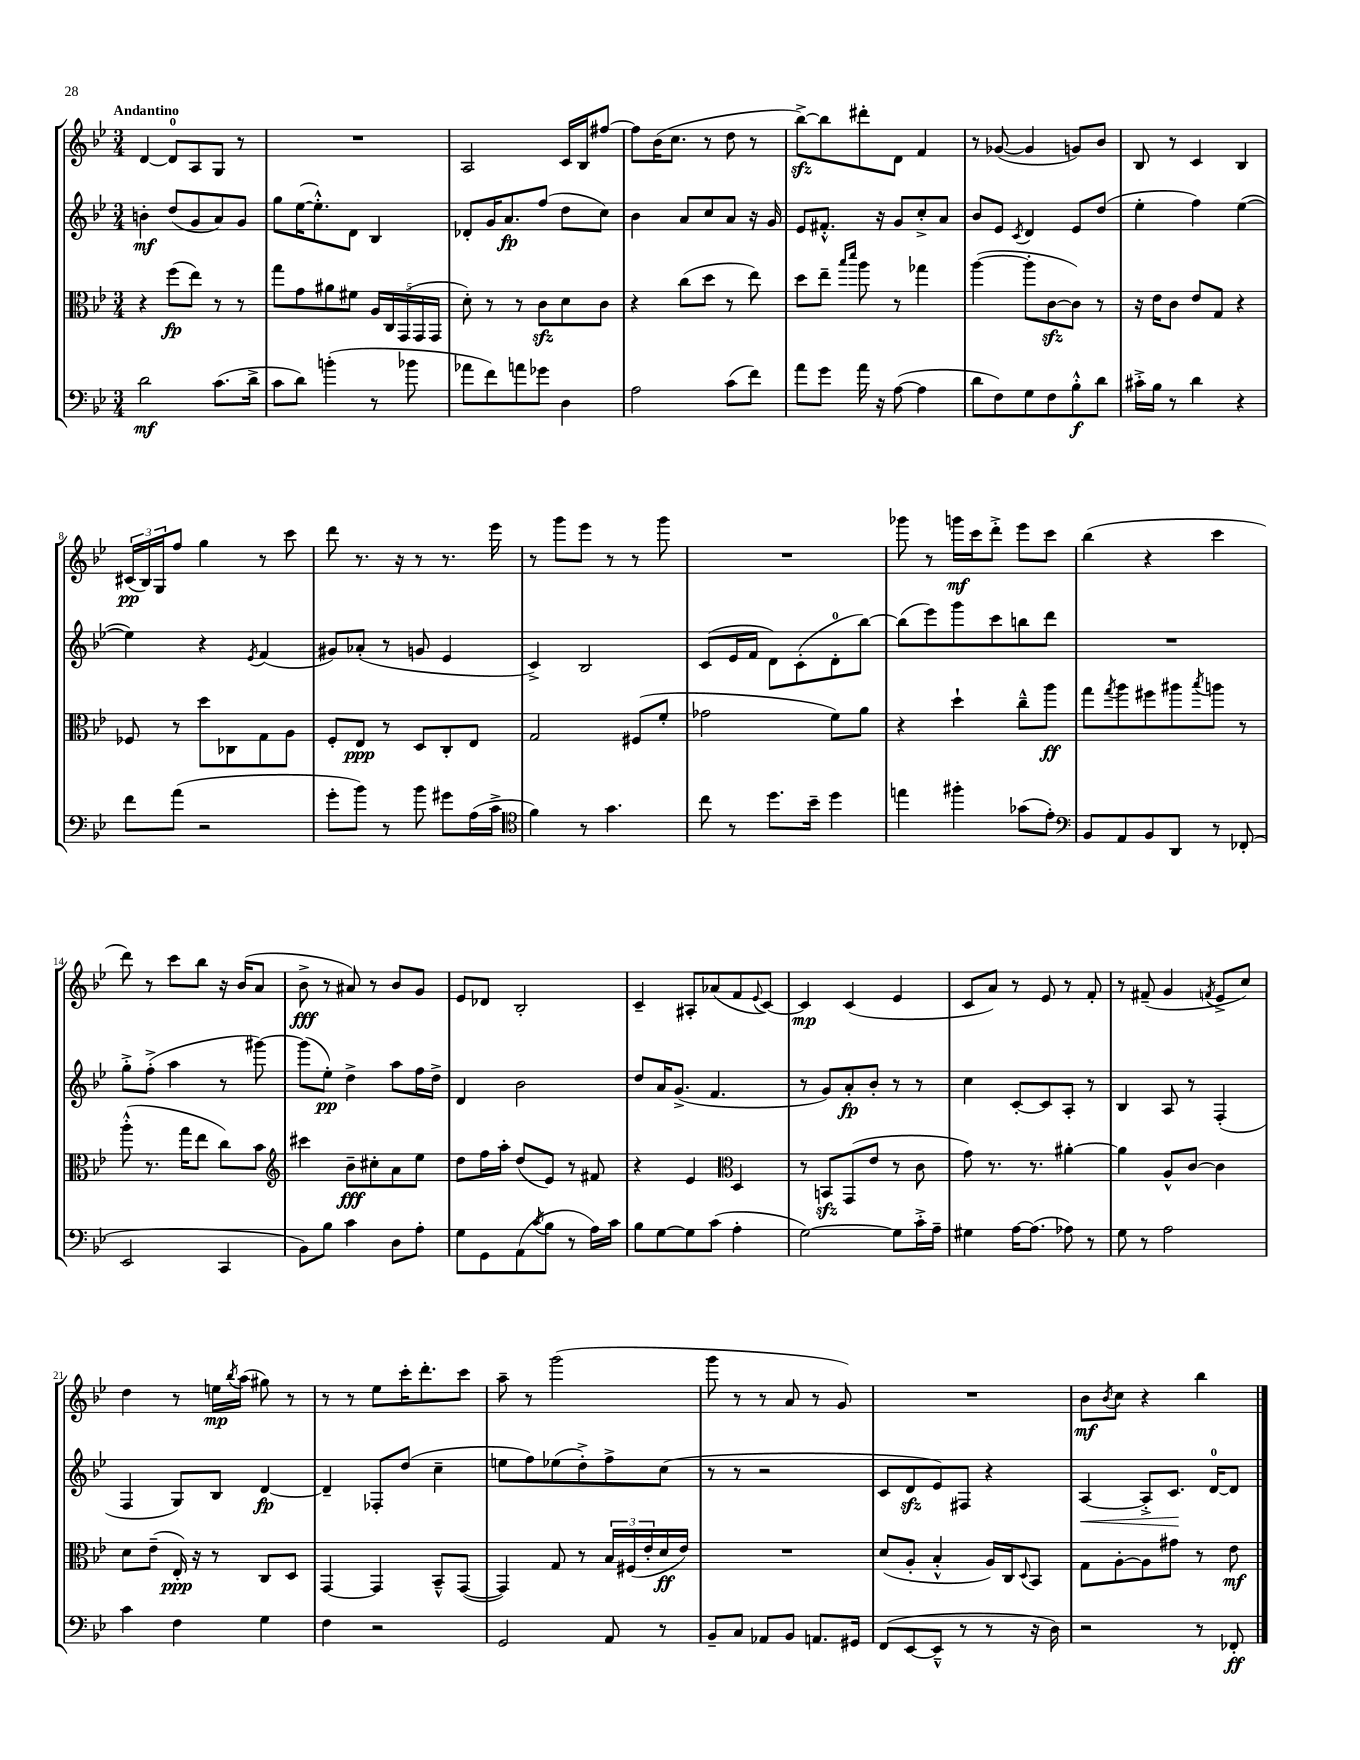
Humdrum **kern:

**kern	**kern	**kern	**kern
*staff4	*staff3	*staff2	*staff1
*clefF4	*clefC3	*clefG2	*clefG2
*k[b-e-]	*k[b-e-]	*k[b-e-]	*k[b-e-]
*M3/4	*M3/4	*M3/4	*M3/4
2d\	4r	4b'\	[4d/
.	(8ff\L	(8dd/L	8d/]L
.	8ee-\J)	8g/	8A/
(8.c\L	8r	8a/)	8G/J
.	8r	8g/J	8r
16d^\Jk	.	.	.
=	=	=	=
8c\L	8gg\L	8gg\L	2.r
8d\J)	8g\	([16ee-\K	.
.	.	8.ee-'^^\])	.
(4b'\	8a#\	.	.
.	8f#\J	8d\J	.
8r	20A/LL	4B-/	.
.	20C/	.	.
.	(20GG/	.	.
8b-\	.	.	.
.	20GG/	.	.
.	20GG/JJ	.	.
=	=	=	=
8a-\L	8d'\)	8d-'/L	2A/
8f\)	8r	16g/K	.
.	.	8.a/	.
8a\	8r	.	.
8g-\J	8c\L	(8ff/J	.
4D\	8d\	8dd\L	16c/LL
.	.	.	16B-/J
.	8c\J	8cc\J)	[8ff#/J
=	=	=	=
2A\	4r	4b-\	8ff#\]L
.	.	.	(16b-\K
.	.	.	8.cc\J
.	(8cc\L	8a/L	.
.	8dd\J	8cc/	8r
(8c\L	8r	8a/J	8dd\
8f\J)	8ee-\)	16r	8r
.	.	16g/	.
=	=	=	=
8a\L	8dd\L	8e-/L	[8bb-^\L)
8g\J	8ee-~\J	8.f#'^^/J	8bb-\]
.	16qqbb-/LL	.	.
.	16qqddd/JJ	.	.
16a\	8aa\	.	8ddd#'\
16r	.	16r	.
([8A\	8r	8g/L	8d\J
4A\]	4gg-\	8cc'^/	4f/
.	.	8a/J	.
=	=	=	=
8d\L	([4aa\	8b-/L	8r
8F\)	.	8e-/J	([8g-/
.	.	8qc/	.
8G\	8aa'\]L	4d/	4g-/]
8F\	[8c\	.	.
8B-'^^\	8c\]J)	8e-/L	8g/L)
8d\J	8r	(8dd/J	8b-/J
=	=	=	=
16c#'^\LL	16r	4ee-'\	8B-/
16B-\JJ	16e-\LK	.	.
8r	8c\J	.	8r
4d\	8e-/L	4ff\)	4c/
.	8G/J	.	.
4r	4r	([4ee-\	4B-/
=	=	=	=
8f\L	8F-/	4ee-\])	(24c#/LL
.	.	.	24B-/)
.	.	.	24G/J
(8a\J	8r	.	8ff/J
2r	8dd\L	4r	4gg\
.	8C-\	.	.
.	.	8qe-/	.
.	8G\	(4f/	8r
.	8A\J	.	8ccc\
=	=	=	=
8g'\L	8F'/L	8g#/L)	8ddd\
8b-\J)	8E-/J	(8a-'/J	8.r
8r	8r	8r	.
.	.	.	16r
8b-\	8D/L	8g/	8r
8g#\L	8C'/	4e-/	8.r
(16A\L	8E-/J	.	.
16c^\JJ	.	.	16eee-\
=	=	=	=
*clefC4	*	*	*
4f\)	2G/	4c^/)	8r
.	.	.	8ggg\L
8r	.	2B-/	8eee-\J
4.g\	.	.	8r
.	(8F#/L	.	8r
.	8f'/J	.	8ggg\
=	=	=	=
8cc\	2g-\	(8c/L	2.r
8r	.	16e-/L	.
.	.	16f/JJ	.
8.dd\L	.	8d\L)	.
.	.	(8c'\	.
16b-~\Jk	.	.	.
4dd\	8f\L)	8d'\	.
.	8a\J	[8bb-\J)	.
=	=	=	=
4ee\	4r	(8bb-\]L	8ggg-\
.	.	8eee-\)	8r
4ff#'\	4dd`\	8ggg\	16ggg\LL
.	.	.	16ccc\J
.	.	8ccc\	8ddd'^\J
(8g-\L	8cc~^^\L	8bb\	8eee-\L
8e-'\J)	8aa\J	8ddd\J	8ccc\J
=	=	=	=
*clefF4	*	*	*
8BB-/L	8gg\L	2.r	(4bb-\
.	8qgg/	.	.
8AA/	8aa\	.	.
8BB-/	8ff#\	.	4r
8DD/J	8aa#\	.	.
.	8qbb-/	.	.
8r	8aa\J	.	4ccc\
(8FF-'/	8r	.	.
=	=	=	=
2EE-/	(8aa'^^\	8gg'^\L	8ddd\)
.	8.r	(8ff'^\J	8r
.	.	4aa\	8ccc\L
.	16gg\LK	.	.
.	8ee-\J	.	8bb-\J
4CC/	8cc\L)	8r	16r
.	.	.	(16b-/LK
.	8b-\J	[8ggg#\)	8a/J
=	=	=	=
*	*clefG2	*	*
8BB-\L)	4ccc#\	(8ggg#\]L	8b-^\
8B-\J	.	8ee-'\J)	8r
4c\	8b-~\L	4dd^\	8a#/)
.	8cc#'\	.	8r
8D\L	8a\	8aa\L	8b-/L
8A'\J	8ee-\J	16ff\L	8g/J
.	.	16dd^\JJ	.
=	=	=	=
8G\L	8dd\L	4d/	8e-/L
8GG\	16ff\L	.	8d-/J
.	16aa'\JJ	.	.
(8AA\	(8dd/L	2b-\	2B-'/
8qc/	.	.	.
8B-\J	8e-/J)	.	.
8r	8r	.	.
16A\LL)	8f#/	.	.
16c\JJ	.	.	.
=	=	=	=
8B-\L	4r	8dd/L	4c~/
[8G\	.	16a/K	.
.	.	(8.g^/J	.
8G\]	4e-/	.	8A#'/L
(8c\J	.	4.f/	(8a-/
*	*clefC3	*	*
4A'\	4D/	.	8f/
.	.	.	8qqe-/
.	.	.	[8c/J)
=	=	=	=
[2G\)	8r	8r	4c/]
.	8BB/L	8g/L)	.
.	(8GG/	8a'/	(4c/
.	8e-/J	8b-'/J	.
8G\]L	8r	8r	4e-/
16c'^\L	8c\	8r	.
16A~\JJ	.	.	.
=	=	=	=
4G#\	8g\)	4cc\	8c/L
.	8.r	.	8a/J)
[16A\LK	.	[8c'/L	8r
(8.A\]J	8.r	.	.
.	.	8c/]	8e-/
8A-\)	[4a#'\	8A'/J	8r
8r	.	8r	8f'/
=	=	=	=
8G\	4a#\]	4B-/	8r
8r	.	.	(8f#~/
2A\	8A^^/L	8A/	4g/
.	[8c/J	8r	.
.	.	.	8qf/
.	4c\]	(4F'/	8e-^/L
.	.	.	8cc/J)
=	=	=	=
4c\	8d\L	4F/	4dd\
.	(8e-~\J	.	.
4F\	16E-'/)	8G/L)	8r
.	16r	.	.
.	8r	8B-/J	16ee\LL
.	.	.	8qbb-/
.	.	.	(16aa\JJ
4G\	8C/L	[4d/	8gg#\)
.	8D/J	.	8r
=	=	=	=
4F\	[4GG/	4d~/]	8r
.	.	.	8r
2r	4GG/]	8F-'/L	8ee-\L
.	.	(8dd/J	16ccc'\K
.	.	.	8.ddd'\
.	8BB-~^^/L	4cc~\	.
.	([8GG/J	.	8ccc\J
=	=	=	=
2GG/	4GG/])	8ee\L	8aa~\
.	.	8ff\)	8r
.	8G/	(8ee-\	(2ggg\
.	8r	8dd'^\)	.
8AA/	24B-/LL	8ff^\	.
.	(24F#/	.	.
.	24e-'/	.	.
8r	16d/	(8cc\J	.
.	16e-/JJ)	.	.
=	=	=	=
8BB-~/L	2.r	8r	8ggg\
8C/J	.	8r	8r
8AA-/L	.	2r	8r
8BB-/J	.	.	8a/
8.AA/L	.	.	8r
.	.	.	8g/)
16GG#/Jk	.	.	.
=	=	=	=
(8FF/L	(8d/L	8c/L	2.r
[8EE-/	8A'/J	8d/	.
8EE-~^^/]J	4B-'^^/	8e-/)	.
8r	.	8F#/J	.
8r	16A/LL)	4r	.
.	16C/J	.	.
.	8qqD/	.	.
16r	8BB-/J	.	.
16D\)	.	.	.
=	=	=	=
2r	8G\L	[4A/	8b-\L
.	.	.	8qb-/
.	[8A'\	.	8cc\J
.	8A\]	8A'^/]L	4r
.	8g#\J	8.c/J	.
8r	8r	.	4bb-\
.	.	[16d/LK	.
8FF-'/	8e-\	8d/]J	.
==	==	==	==
*-	*-	*-	*-
